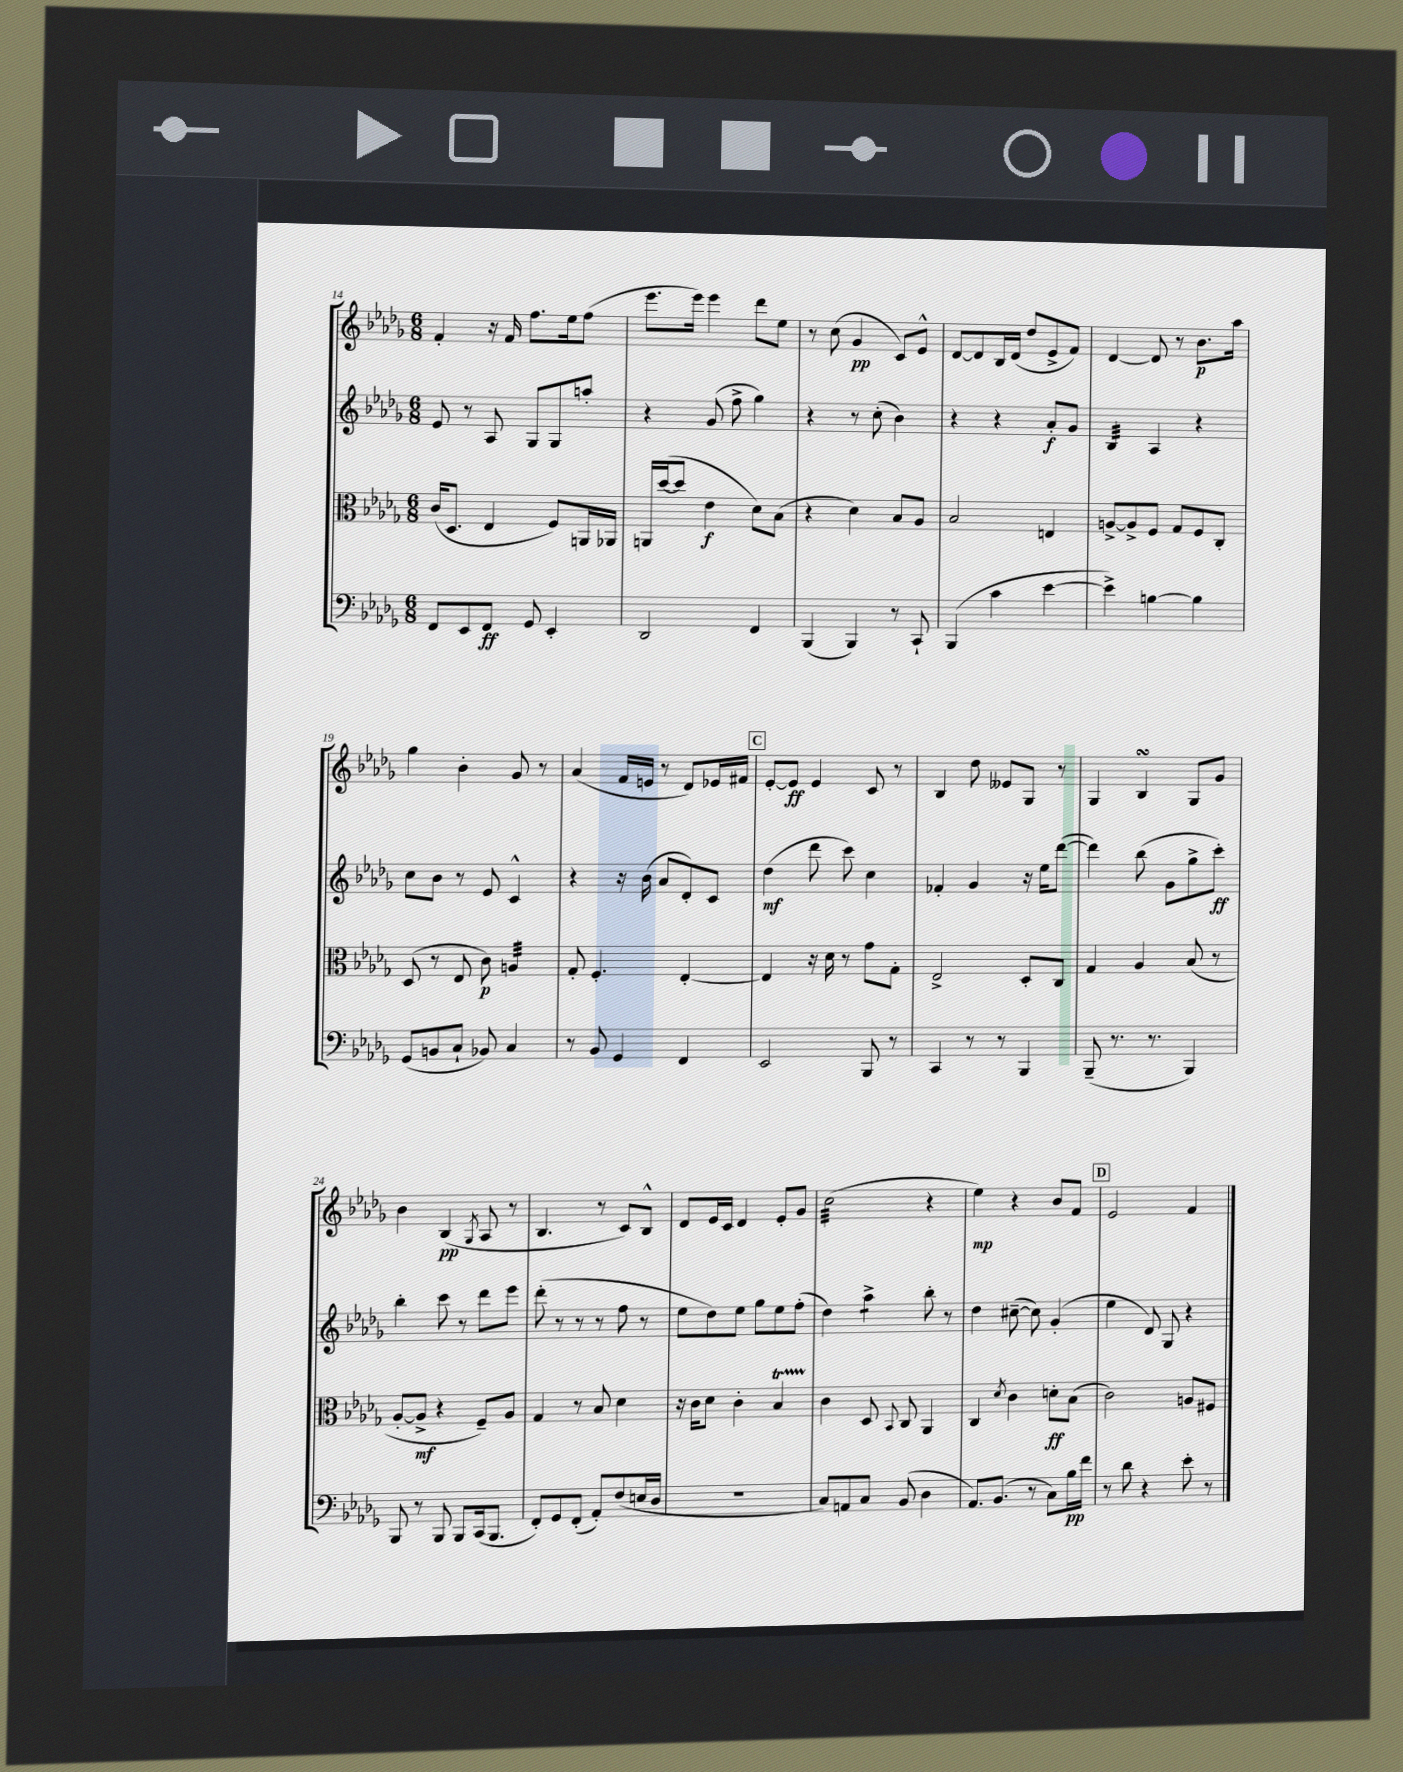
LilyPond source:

<<
\new StaffGroup <<
\new Staff = "s0" {
    \clef treble \key des \major \numericTimeSignature \time 6/8
    f'4-. r16 f'16 f''8. ees''16 f''8( |
    ees'''8. ees'''16) ees'''4 des'''8 ees''8 |
    r8 c''8( ges'4\pp c'8) ees'8-^ |
    des'8~ des'8 bes16 des'16( des''8 ees'8-> f'8) |
    des'4~ des'8 r8 bes'8.\p aes''16 |
    ges''4 bes'4-. ges'8 r8 |
    aes'4( f'16 e'16 r8 des'8) ees'16 fis'16 |
    \mark \markup { \box "C" } ees'8~-. ees'8\ff ees'4 c'8 r8 |
    bes4 des''8 eeses'8 ges8 r8 |
    ges4 bes4\turn ges8 ges'8 |
    bes'4 bes4\pp( \acciaccatura { ges8 } aes8 r8 |
    bes4. r8 c'8) bes8-^ |
    des'8 ees'16 c'16 des'4 ees'8-. ges'8 |
    c''2:32( r4 |
    ees''4\mp) r4 bes'8 f'8 |
    \mark \markup { \box "D" } ees'2 f'4 \bar "|." |
}
\new Staff = "s1" {
    \clef treble \key des \major \numericTimeSignature \time 6/8
    ees'8 r8 aes8 ges8 ges8 a''8-. |
    r4 ges'8( f''8-> ges''4) |
    r4 r8 c''8-.( bes'4) |
    r4 r4 aes'8-.\f ges'8 |
    bes4:32 aes4 r4 |
    c''8 bes'8 r8 ees'8 c'4-^ |
    r4 r16 bes'16( aes'8 des'8-.) c'8 |
    \mark \markup { \box "C" } des''4\mf( des'''8 c'''8) c''4 |
    fes'4-. ges'4 r16 ees''16 des'''8~( |
    des'''4) bes''8( ges'8 ges''8-> c'''8-.\ff) |
    bes''4-. c'''8 r8 des'''8 ees'''8 |
    des'''8-.( r8 r8 r8 f''8 r8 |
    ees''8 des''8) ees''8 ges''8 ees''8 f''8-.( |
    des''4) aes''4:8-> bes''8-. r8 |
    des''4 cis''8~--( cis''8) ges'4-.( |
    \mark \markup { \box "D" } ees''4 des'8) ges8 r4 \bar "|." |
}
\new Staff = "s2" {
    \clef alto \key des \major \numericTimeSignature \time 6/8
    c'16( des8. ees4 f8) a,16 aes,16 |
    a,16 des''16~( des''8 ees'4\f des'8) bes8( |
    r4 des'4) bes8 aes8 |
    bes2 e4 |
    a8~-> a8-> f8 ges8 f8 c8-. |
    des8( r8 ees8 c'8\p) a4:32 |
    ges8-. f4.-. ees4~-. |
    \mark \markup { \box "C" } ees4 r16 des'16 r8 ges'8 ges8-. |
    ees2-> des8-. c8 |
    ges4 aes4 bes8( r8 |
    aes8~-. aes8->\mf r4 f8--) aes8 |
    ges4 r8 bes8 des'4 |
    r16 c'16 des'8 c'4-. bes4\startTrillSpan |
    c'4\stopTrillSpan des8 \appoggiatura { bes,8 } c8 aes,4 |
    c4 \acciaccatura { des'8 } c'4 d'8-.\ff bes8( |
    \mark \markup { \box "D" } c'2) a8 fis8 \bar "|." |
}
\new Staff = "s3" {
    \clef bass \key des \major \numericTimeSignature \time 6/8
    f,8 ees,8 f,8\ff ges,8 ees,4-. |
    des,2 f,4 |
    bes,,4( bes,,4) r8 c,8-! |
    bes,,4( c'4 ees'4~ |
    ees'4->) b4~ b4 |
    ges,8( b,8 c8-! bes,8) c4 |
    r8 bes,8 ges,4 f,4 |
    \mark \markup { \box "C" } ees,2 bes,,8 r8 |
    c,4 r8 r8 bes,,4 |
    bes,,8--( r8. r8. bes,,4) |
    bes,,8 r8 bes,,8 bes,,8 c,16( bes,,8. |
    f,8-.) ges,8 f,8-.( aes,8-.) f8( e16 des16 |
    R2. |
    c8) a,8 c8 bes,8( des4 |
    aes,8.) bes,8.( r8 c8) bes16\pp f'16 |
    \mark \markup { \box "D" } r8 des'8 r4 ees'8-. r8 \bar "|." |
}
>>
>>
\layout { \context { \Score currentBarNumber = #14 } }
